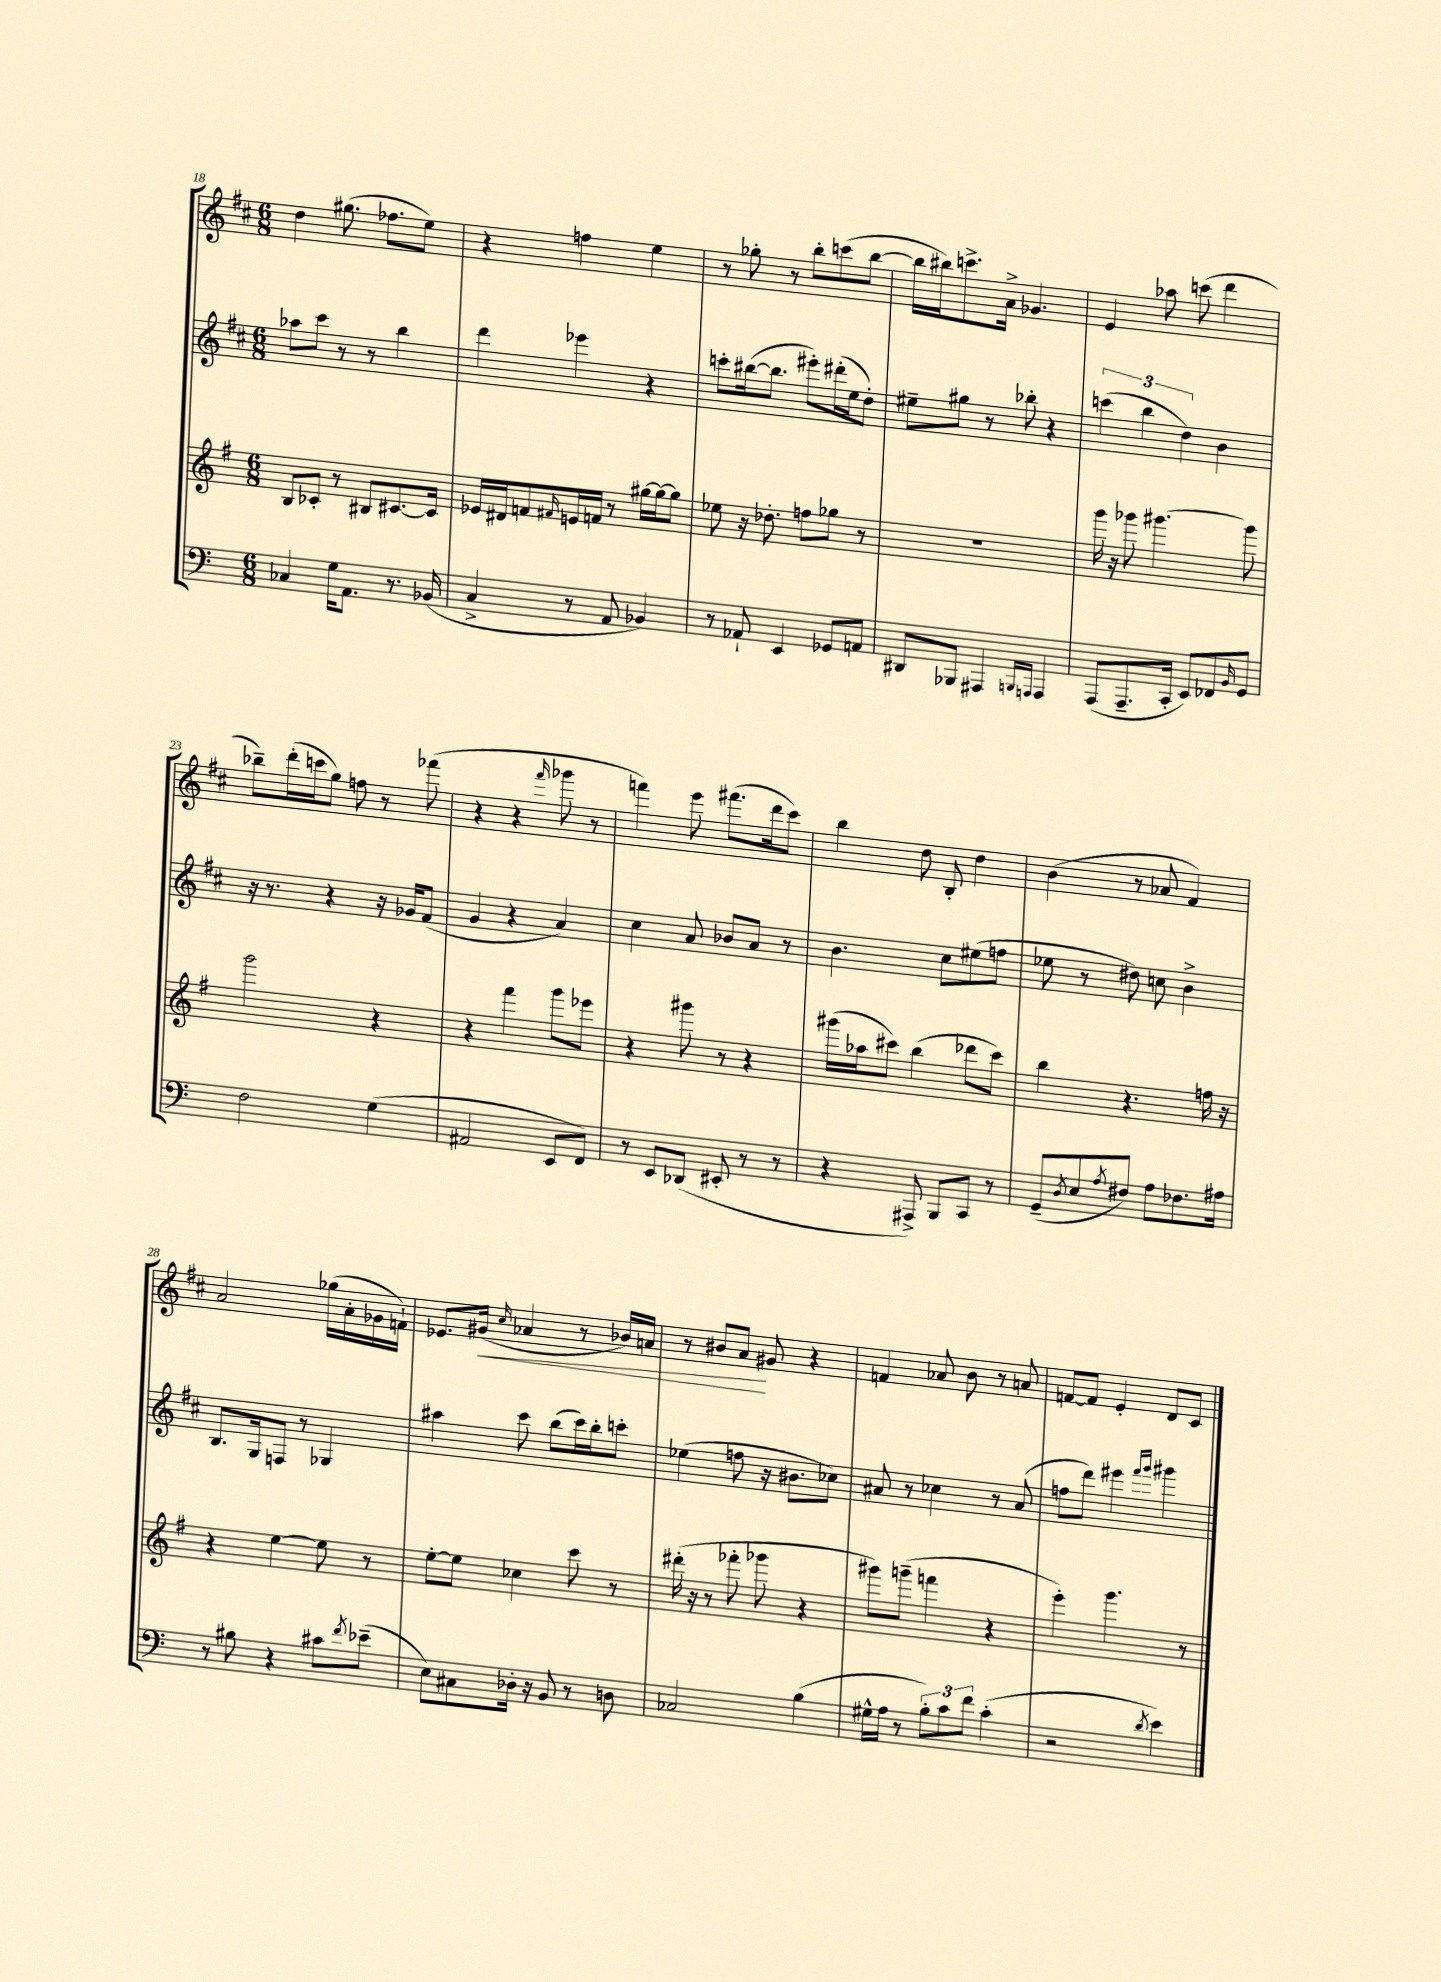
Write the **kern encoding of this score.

**kern	**kern	**kern	**kern
*staff4	*staff3	*staff2	*staff1
*clefF4	*clefG2	*clefG2	*clefG2
*k[]	*k[f#]	*k[f#c#]	*k[f#c#]
*M6/8	*M6/8	*M6/8	*M6/8
4C-	8B	8aa-	4dd
.	8c-'	8ccc#	.
16G	8r	8r	(8.gg#
8.AA	.	.	.
.	8B#	8r	.
.	.	.	8.ff-
8.r	[8.c#	4bb	.
.	.	.	8ee)
(16BB-	16c#]	.	.
=	=	=	=
4C^	16e-	4ddd	4r
.	16d#	.	.
.	8f	.	.
.	16qqf#	.	.
8r	16e	4eee-	4ff
.	16f	.	.
8AA	8r	.	.
4BB-)	[16gg#	4r	4ee
.	16gg#_	.	.
.	8gg#]	.	.
=	=	=	=
8r	8ee-	8ccc'	8r
8AA-`	16r	([16bb#	8gg-'
.	8.dd-'	8.bb#]	.
4EE	.	.	8r
.	8ff	8eee#')	8bb'
8GG-	8gg-	(16ddd#'	(8ccc
.	.	16ee	.
8AA	8r	8dd')	[8bb
=	=	=	=
8DD#	2.r	8ee#~	16bb]
.	.	.	16bb#)
8BBB-	.	8gg#	8.ccc^
4AAA#	.	8r	.
.	.	.	16a^
.	.	8bb-'	4.g-
16qqBBB	.	.	.
16qqAAA	.	.	.
4AAA	.	4r	.
=	=	=	=
(8AAA	16ggg	(6ccc	4e
.	16r	.	.
8.AAA~	8ggg-	.	.
.	.	6bb	.
.	[4.ggg#	.	8aa-
16CC'	.	.	.
.	.	6dd)	.
8EE)	.	.	(8ccc
8FF-	.	4b	4ddd
16qqBB	.	.	.
8GG	8ggg#]	.	.
=	=	=	=
2F	2ggg	16r	8bb-~)
.	.	8.r	.
.	.	.	(16ddd'
.	.	.	16ccc
.	.	4r	8gg)
.	.	.	8ff
(4G	4r	16r	8r
.	.	16g-	.
.	.	(8f#	(8fff-
=	=	=	=
2AA#	4r	4g	4r
.	4fff#	4r	4r
.	.	.	16qqfff#
8EE	8ggg	4a)	8ggg-
8FF)	8eee-	.	8r
=	=	=	=
8r	4r	4cc#	4fff)
8EE	.	.	.
(8DD-	8ggg#	8a	8eee
8EE#'	8r	8b-	(8.fff#
8r	4r	8a	.
.	.	.	16ddd
8r	.	8r	8ccc#)
=	=	=	=
4r	(16ggg#	4.b	4bb
.	16aa-	.	.
.	8ccc#)	.	.
8AAA#^)	(4bb	.	8dd
8BBB	.	8cc#	8B'
8CC	8ddd-	(8ee#	4dd
8r	8ccc#)	8ff	.
=	=	=	=
(8GG~	4bb	8ee-	(4b
8qD	.	.	.
8E	.	8r	.
8qA	.	.	.
8F#)	4.r	8dd#)	8r
8A	.	8cc	8a-
8.F-	.	4b^	4f#)
.	16ff	.	.
16A#	16r	.	.
=	=	=	=
8r	4r	8.B	2a
8B#	.	.	.
.	.	16G	.
4r	[4ee	8F	.
.	.	8r	.
8c#	8ee]	4G-	(16gg-
.	.	.	16a'
8qf	.	.	.
(8e-~	8r	.	16g-
.	.	.	16f`)
=	=	=	=
8E)	[8ee'	4aa#	8.e-
8C#	8ee]	.	.
.	.	.	(16g#
.	.	.	16qqcc#
16D-'	4cc-	8ccc#	4a-
16r	.	.	.
8BB	.	(8bb	.
8r	8ccc	16ccc#)	8r
.	.	16bb'	.
8D	8r	8ccc'	16b-)
.	.	.	16a
=	=	=	=
2C-	(16ddd#'	(4ee-	8r
.	16r	.	.
.	8r	.	8b#
.	8fff-'	8ff	8a
.	8ggg-	16r	8g#
.	.	8.b#	.
(4B	4r	.	4r
.	.	8cc-)	.
=	=	=	=
16G#^^	8ggg#)	8a#	4f
16A	.	.	.
8r	(8ggg~	8r	.
12B')	4fff	4cc-	8a-
12c	.	.	.
.	.	.	8b
12f	.	.	.
(4c'	4r	8r	8r
.	.	(8a#	8a
=	=	=	=
2r	4eee')	8ff	[8f
.	.	8ddd)	8f]
.	4.ggg	4eee#	4e'
.	.	16qqfff#	.
8qd	.	16qqggg	.
4e)	.	4ggg#	8d
.	8r	.	8c#
==	==	==	==
*-	*-	*-	*-
